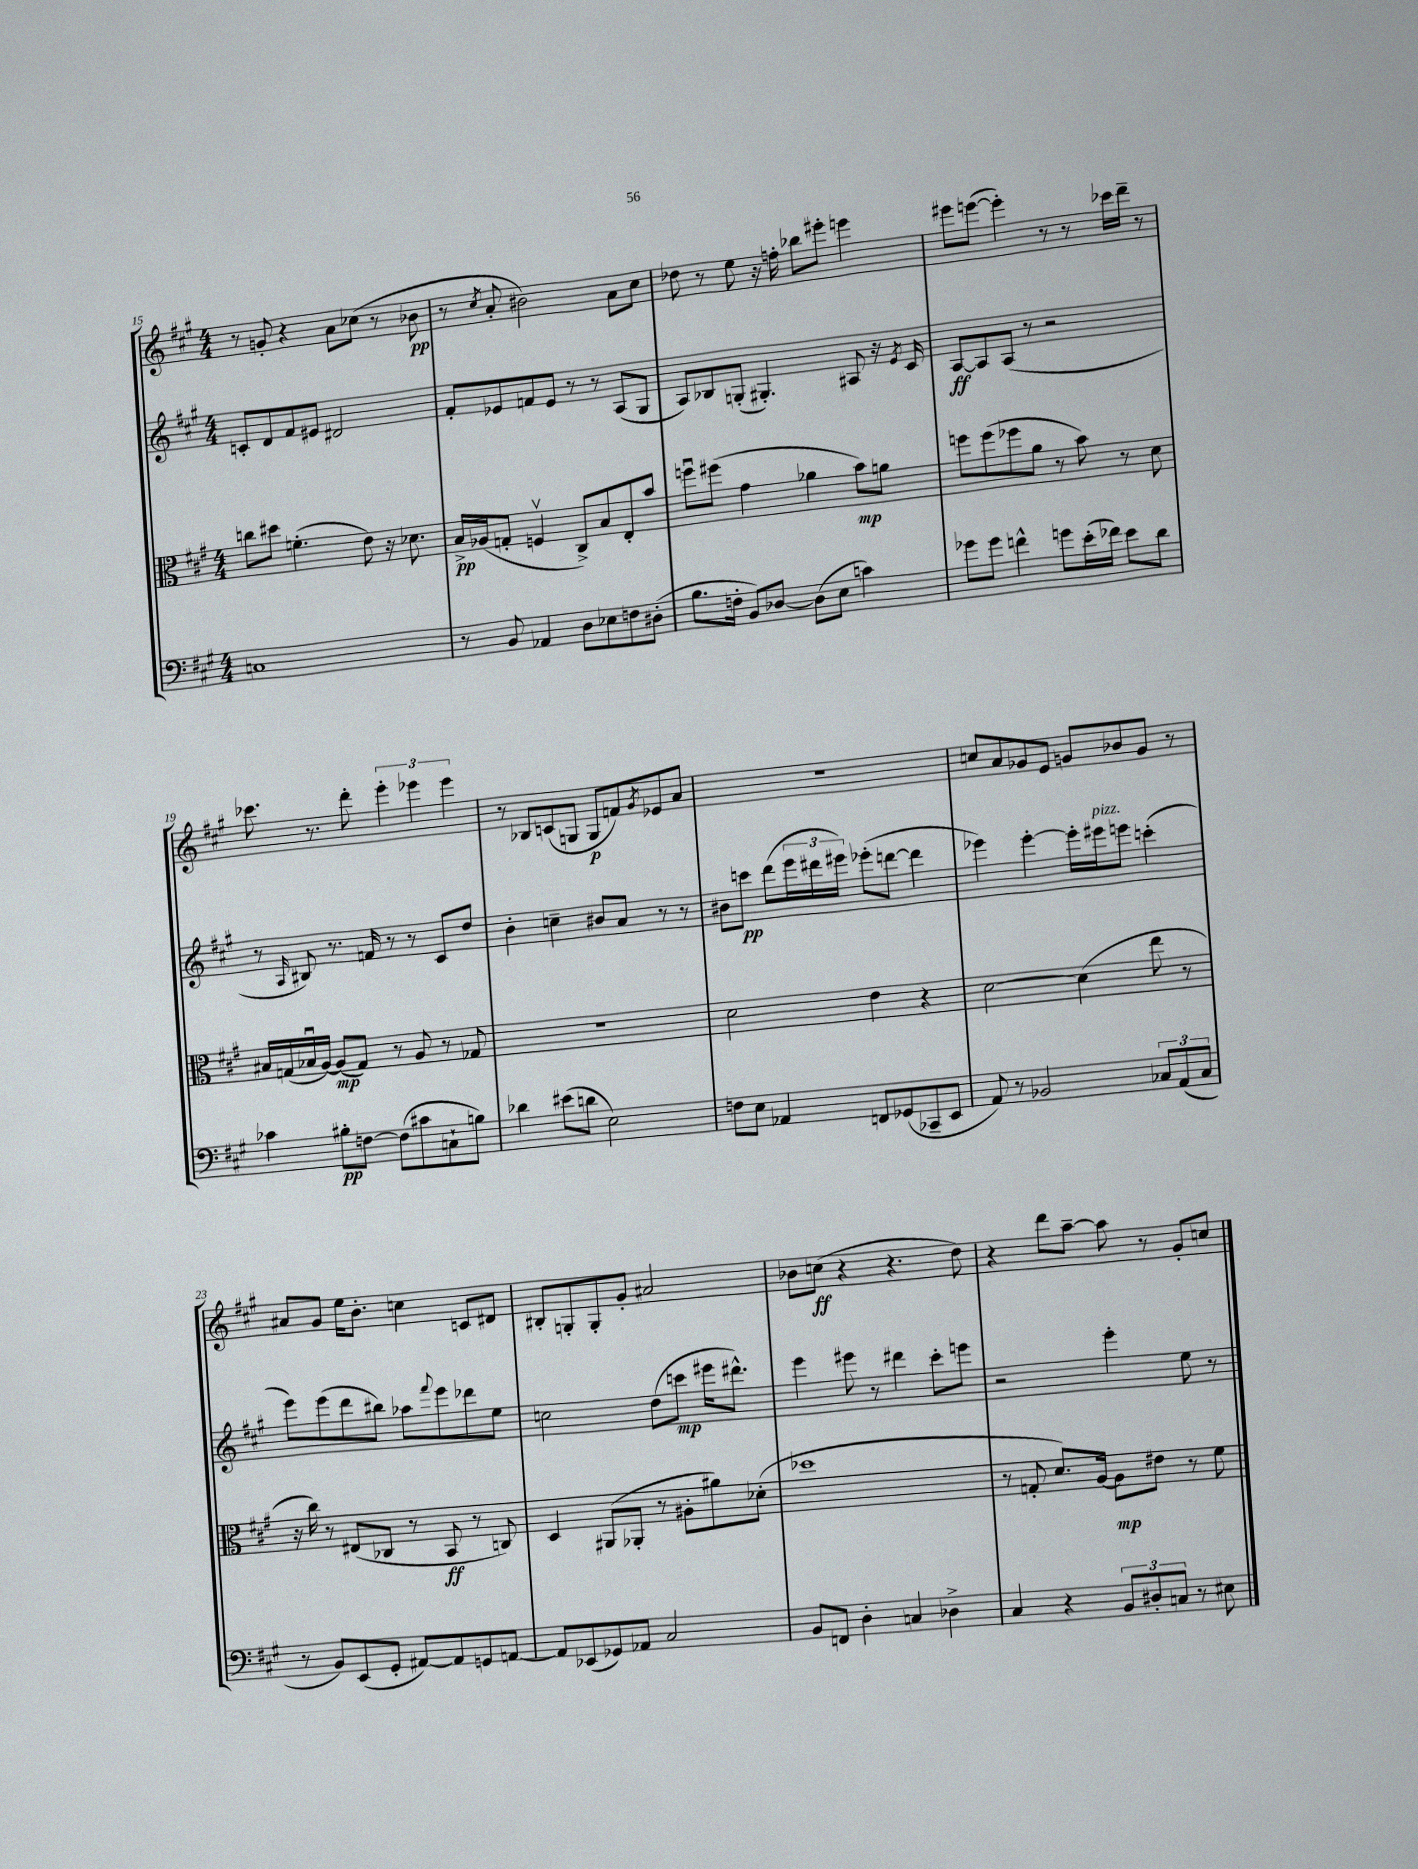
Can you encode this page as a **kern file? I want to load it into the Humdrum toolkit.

**kern	**kern	**kern	**kern
*staff4	*staff3	*staff2	*staff1
*clefF4	*clefC3	*clefG2	*clefG2
*k[f#c#g#]	*k[f#c#g#]	*k[f#c#g#]	*k[f#c#g#]
*M4/4	*M4/4	*M4/4	*M4/4
1C	8cc	8c'	8r
.	8dd#	8d	8g'
.	(4.f'	8f#	4r
.	.	8e#	.
.	.	2d#	8a
.	8e)	.	(8cc-
.	16r	.	8r
.	8.d-	.	.
.	.	.	8b-
=	=	=	=
8r	16B^	8f#'	8r
.	(16A-	.	.
.	.	.	8qcc#
8BB	8G'	8e-	8a'
4AA-	4Fv	8f	2b#)
.	.	8e-	.
8D	8C#^)	8r	.
8E-	8B	8r	.
8F	8E'	(8A	8a
(8D#'	8b	8G#	8cc#
=	=	=	=
8.B	8ffu	8A)	8dd-
.	(8ff#	8B-	8r
16F'	.	.	.
8BB)	4g#	(8G'	8ee
[8D-	.	4.G#')	16r
.	.	.	16ff'
(8D-]	4a-	.	8bb-
8E	.	.	8eee#'
4c)	8b)	8A#	4eee
.	8a	16r	.
.	.	8qe	.
.	.	16c#	.
=	=	=	=
8g-	8ff	[8A	8eee#
8g-	(8ff	8A]	([8eee
4f^^	8ff-	(8A	4eee'])
.	8a	8r	.
8g	8r	2r	8r
(16e'	8b)	.	8r
16f-)	.	.	.
8e	8r	.	16ccc-
.	.	.	16ddd~
8d	8d	.	8r
=	=	=	=
4c-	16B#	8r	8.ccc-
.	(16G	.	.
.	.	16qqA	.
.	16B-u	8B#)	.
.	[16A)	.	8.r
8B#'	(8A]	8.r	.
[8F	8G)	.	8ddd'
.	.	16f	.
(8F]	8r	8r	6eee'
8c#	8A	8r	.
.	.	.	6eee-
8C`	8r	8c#	.
.	.	.	6eee-
8B)	8G-	8dd	.
=	=	=	=
4d-	1r	4b'	8r
.	.	.	8B-
(8e#	.	4cc~	(8c
8d	.	.	8G
2E)	.	8b#	8G
.	.	8a	8f)
.	.	.	8qg#
.	.	8r	8e-
.	.	8r	8a
=	=	=	=
8F	2d	8b#	1r
8E	.	8ccc	.
4AA-	.	(8ddd	.
.	.	24eee	.
.	.	24ddd#	.
.	.	24eee#)	.
8FF	4e	(8eee-'	.
(8GG-	.	[8ddd	.
8CC-~	4r	4ddd]	.
8EE	.	.	.
=	=	=	=
8AA)	[2d	4eee-)	8cc
8r	.	.	8a
2BB-	.	[4eee-'	8g-
.	.	.	8e
.	(4d]	16eee-']	8g
.	.	16eee#	.
.	.	8eee	8b-
12C-	8ee	(4ccc'	8g
(12AA	.	.	.
.	8r	.	8r
12C-	.	.	.
=	=	=	=
8r	16r	8eee)	8a#
.	16cc#)	.	.
8BB)	8r	(8eee	8g#
(8EE	(8E#	8ddd	16ee
.	.	.	8.b'
8GG#'	8C-	8bb#)	.
[8AA#)	8r	8aa-	4cc
.	.	8qqfff#	.
8AA#]	8BB	8eee	.
8GG	8r	8ddd-	8c
[8AA	8C)	8ee	8d#
=	=	=	=
8AA]	4D	2cc	8B#'
(8EE-	.	.	8G'
8GG-)	(8AA#	.	8G'
8AA-	8AA-'	.	8g#'
2C#	8r	(8dd	2a#
.	8A#'	8ccc	.
.	8a#)	16eee#	.
.	.	8.ddd#^^)	.
.	(8d-'	.	.
=	=	=	=
8BB	1dd-	4eee	8b-
8FF	.	.	(8cc
4D'	.	8eee#	4r
.	.	8r	.
4C	.	4ddd#	4.r
4D-^	.	8ccc#'	.
.	.	8eee	8dd)
=	=	=	=
4C#	8r	2r	4r
.	8G'	.	.
4r	8.d)	.	8ddd
.	.	.	[8aa~
.	[16A	.	.
12BB	8A]	4eee'	8aa]
12D#'	.	.	.
.	8e#	.	8r
12C	.	.	.
8r	8r	8ee	8g#'
8E#	8f#	8r	8cc
==	==	==	==
*-	*-	*-	*-
